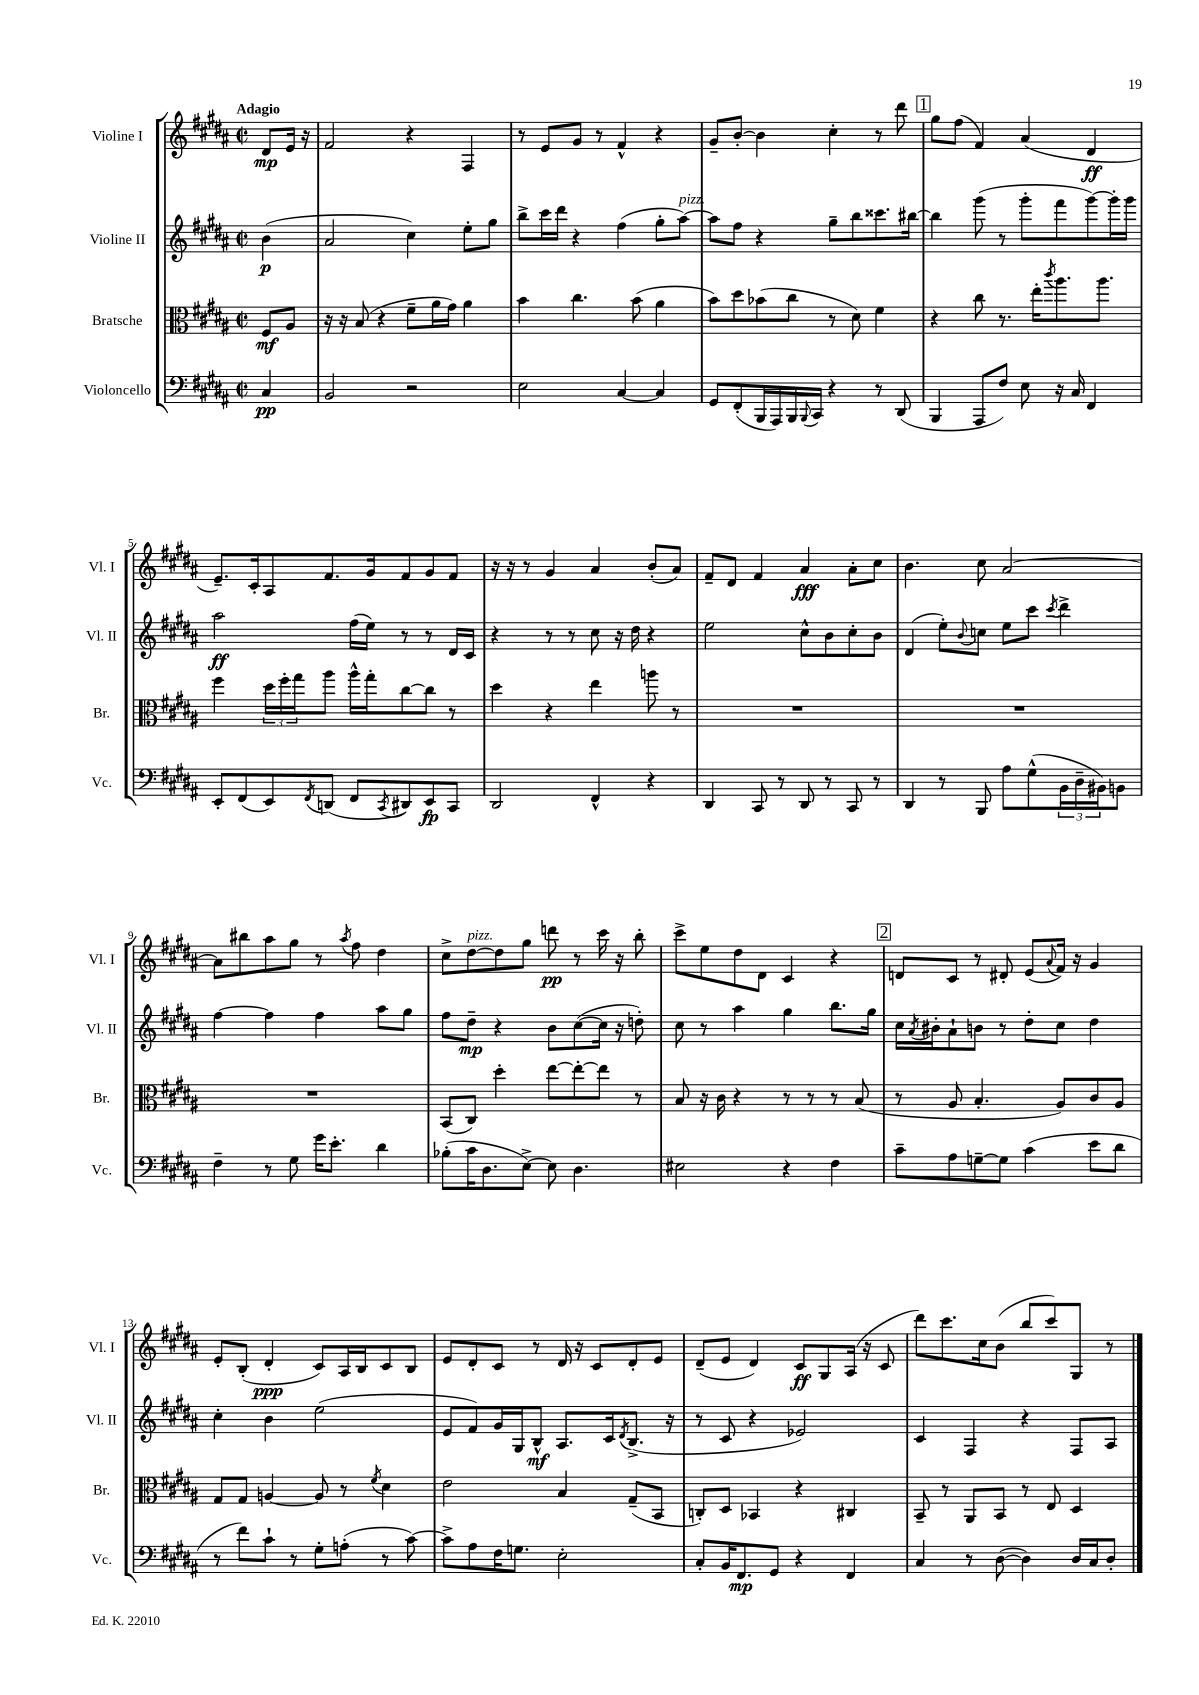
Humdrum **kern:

**kern	**dynam	**kern	**dynam	**kern	**dynam	**kern	**dynam
*part4	*part4	*part3	*part3	*part2	*part2	*part1	*part1
*staff4	*staff4	*staff3	*staff3	*staff2	*staff2	*staff1	*staff1
*I"Violoncello	*	*I"Bratsche	*	*I"Violine II	*	*I"Violine I	*
*I'Vc.	*	*I'Br.	*	*I'Vl. II	*	*I'Vl. I	*
*clefF4	*	*clefC3	*	*clefG2	*	*clefG2	*
*k[f#c#g#d#a#]	*	*k[f#c#g#d#a#]	*	*k[f#c#g#d#a#]	*	*k[f#c#g#d#a#]	*
*M2/2	*	*M2/2	*	*M2/2	*	*M2/2	*
*met(c|)	*	*met(c|)	*	*met(c|)	*	*met(c|)	*
=	=	=	=	=	=	=	=
!	!	!	!	!	!	!LO:TX:a:B:t=Adagio	!
4C#/	pp	8F#/L	mf	(4b\	p	8d#/L	mp
.	.	8A#/J	.	.	.	16e/Jk	.
.	.	.	.	.	.	16r	.
=1	=1	=1	=1	=1	=1	=1	=1
2BB/	.	16r	.	2a#/	.	2f#/	.
.	.	16r	.	.	.	.	.
.	.	(8B/	.	.	.	.	.
.	.	4r	.	.	.	.	.
2r	.	8f#~\L	.	4cc#\)	.	4r	.
.	.	16a#\L	.	.	.	.	.
.	.	16g#\JJ)	.	.	.	.	.
.	.	4a#\	.	8ee'\L	.	4F#/	.
.	.	.	.	8gg#\J	.	.	.
=2	=2	=2	=2	=2	=2	=2	=2
2E\	.	4b\	.	8bb^\L	.	8r	.
.	.	.	.	16ccc#\L	.	8e/L	.
.	.	.	.	16ddd#\JJ	.	.	.
.	.	4.cc#\	.	4r	.	8g#/J	.
.	.	.	.	.	.	8r	.
[4C#/	.	.	.	(4ff#\	.	4f#^^/	.
.	.	(8b\	.	.	.	.	.
4C#/]	.	4a#\	.	8gg#'\L	.	4r	.
!	!	!	!	!LO:TX:a:i:t=pizz.	!	!	!
.	.	.	.	[8aa#\J)	.	.	.
=3	=3	=3	=3	=3	=3	=3	=3
8GG#/L	.	8b\L)	.	8aa#\L]	.	8g#~/L	.
(8FF#'/	.	8dd#\	.	8ff#\J	.	[8b'/J	.
16BBB/L	.	(8b-X\	.	4r	.	4b\]	.
16AAA#/)	.	.	.	.	.	.	.
16BBB/	.	8cc#\J	.	.	.	.	.
8qqBBB/	.	.	.	.	.	.	.
16CC#/JJ	.	.	.	.	.	.	.
4r	.	8r	.	8gg#~\L	.	4cc#'\	.
.	.	8d#\)	.	8bb\	.	.	.
8r	.	4f#\	.	8.ccc##X\	.	8r	.
(8DD#/	.	.	.	.	.	8ddd#\	.
.	.	.	.	[16bb#X\Jk	.	.	.
!!LO:REH:place=s1:t=1
=4	=4	=4	=4	=4	=4	=4	=4
4BBB/	.	4r	.	4bb#\]	.	8gg#\L	.
.	.	.	.	.	.	(8ff#\J	.
8AAA#/L	.	8cc#\	.	(8ggg#\	.	4f#/)	.
8F#/J)	.	8.r	.	8r	.	.	.
8E\	.	.	.	8ggg#'\L	.	(4a#/	.
.	.	16ee'\KL	.	.	.	.	.
.	.	8qccc#/	.	.	.	.	.
16r	.	8.aa#\	.	8fff#\	.	.	.
16C#/	.	.	.	.	.	.	.
4FF#/	.	.	.	[8ggg#\)	.	4d#/	ff
.	.	8.aa#\J	.	.	.	.	.
.	.	.	.	16ggg#'\L]	.	.	.
.	.	.	.	16ggg#\JJ	.	.	.
!!LO:LB:g=z
=5	=5	=5	=5	=5	=5	=5	=5
8EE'/L	.	4ff#\	.	2aa#\	ff	8.e~/L)	.
(8FF#/	.	.	.	.	.	.	.
.	.	.	.	.	.	16c#'/k	.
8EE/)	.	24dd#\LL	.	.	.	8A#/	.
.	.	24ff#'\	.	.	.	.	.
.	.	24gg#\J	.	.	.	.	.
8qFF#/	.	.	.	.	.	.	.
(8DDn/J	.	8aa#\J	.	.	.	8.f#/	.
8FF#/L	.	16aa#^^\LL	.	(16ff#\LL	.	.	.
.	.	16gg#'\J	.	16ee\JJ)	.	16g#/k	.
8qCC#/	.	.	.	.	.	.	.
8DD#X/)	.	[8cc#\	.	8r	.	8f#/	.
8EE/	fp	8cc#\J]	.	8r	.	8g#/	.
8CC#/J	.	8r	.	16d#/LL	.	8f#/J	.
.	.	.	.	16c#/JJ	.	.	.
=6	=6	=6	=6	=6	=6	=6	=6
2DD#/	.	4dd#\	.	4r	.	16r	.
.	.	.	.	.	.	16r	.
.	.	.	.	.	.	8r	.
.	.	4r	.	8r	.	4g#/	.
.	.	.	.	8r	.	.	.
4FF#^^/	.	4ee\	.	8cc#\	.	4a#/	.
.	.	.	.	16r	.	.	.
.	.	.	.	16dd#\	.	.	.
4r	.	8aan\	.	4r	.	(8b'/L	.
.	.	8r	.	.	.	8a#/J)	.
=7	=7	=7	=7	=7	=7	=7	=7
4DD#/	.	1r	.	2ee\	.	8f#~/L	.
.	.	.	.	.	.	8d#/J	.
8CC#/	.	.	.	.	.	4f#/	.
8r	.	.	.	.	.	.	.
8DD#/	.	.	.	8cc#^^\L	.	4a#/	fff
8r	.	.	.	8b\	.	.	.
8CC#/	.	.	.	8cc#'\	.	8a#'\L	.
8r	.	.	.	8b\J	.	8cc#\J	.
=8	=8	=8	=8	=8	=8	=8	=8
4DD#/	.	1r	.	(4d#/	.	4.b\	.
8r	.	.	.	8ee'\L)	.	.	.
.	.	.	.	8qqb/	.	.	.
8BBB/	.	.	.	8ccn\J	.	8cc#\	.
8A#\L	.	.	.	8ee\L	.	[2a#/	.
(8G#^^\	.	.	.	8ccc#\J	.	.	.
.	.	.	.	8qccc#/	.	.	.
24BB\L	.	.	.	4ddd#^\	.	.	.
24D#~\	.	.	.	.	.	.	.
24BB#X\J)	.	.	.	.	.	.	.
8BBn\J	.	.	.	.	.	.	.
!!LO:LB:g=z
=9	=9	=9	=9	=9	=9	=9	=9
4F#~\	.	1r	.	[4ff#\	.	8a#\L]	.
.	.	.	.	.	.	8bb#X\	.
8r	.	.	.	4ff#\]	.	8aa#\	.
8G#\	.	.	.	.	.	8gg#\J	.
16g#\KL	.	.	.	4ff#\	.	8r	.
8.e'\J	.	.	.	.	.	.	.
.	.	.	.	.	.	8qaa#/	.
.	.	.	.	.	.	8ff#\	.
4d#\	.	.	.	8aa#\L	.	4dd#\	.
.	.	.	.	8gg#\J	.	.	.
=10	=10	=10	=10	=10	=10	=10	=10
(8B-X'\L	.	(8BB/L	.	8ff#\L	.	8cc#^\L	.
!	!	!	!	!	!	!LO:TX:a:i:t=pizz.	!
16c#\K	.	8C#/J)	.	8dd#~\J	mp	[8dd#\	.
8.D#\	.	.	.	.	.	.	.
.	.	4dd#'\	.	4r	.	8dd#\]	.
[8E^\J)	.	.	.	.	.	8gg#\J	.
8E\]	.	[8ee\L	.	8b\L	.	8dddn\	pp
4.D#\	.	8ee'\_	.	([8cc#\	.	8r	.
.	.	8ee\J]	.	16cc#\Jk]	.	16ccc#\	.
.	.	.	.	16r	.	16r	.
.	.	8r	.	8ddn'\)	.	8bb'\	.
=11	=11	=11	=11	=11	=11	=11	=11
2E#X\	.	8B/	.	8cc#\	.	8ccc#^\L	.
.	.	16r	.	8r	.	8ee\	.
.	.	16c#\	.	.	.	.	.
.	.	4r	.	4aa#\	.	8dd#\	.
.	.	.	.	.	.	8d#\J	.
4r	.	8r	.	4gg#\	.	4c#/	.
.	.	8r	.	.	.	.	.
4F#\	.	8r	.	8.bb\L	.	4r	.
.	.	(8B/	.	.	.	.	.
.	.	.	.	16gg#\Jk	.	.	.
!!LO:REH:place=s1:t=2
=12	=12	=12	=12	=12	=12	=12	=12
8c#~\L	.	8r	.	16cc#\LL	.	8dn/L	.
.	.	.	.	8qa#/	.	.	.
.	.	.	.	16b#X'\J	.	.	.
8A#\	.	8A#/	.	8a#`\	.	8c#/J	.
[8Gn~\	.	4.B'/	.	8bn\J	.	8r	.
8G\J]	.	.	.	8r	.	8d#X'/	.
(4c#\	.	.	.	8dd#'\L	.	(8e/L	.
.	.	.	.	.	.	8qqa#/	.
.	.	8A#/L)	.	8cc#\J	.	16f#/Jk)	.
.	.	.	.	.	.	16r	.
8e\L	.	8c#/	.	4dd#\	.	4g#/	.
8d#\J	.	8A#/J	.	.	.	.	.
!!LO:LB:g=z
=13	=13	=13	=13	=13	=13	=13	=13
8r	.	8G#/L	.	4cc#'\	.	8e'/L	.
8f#\L)	.	8G#/J	.	.	.	(8B'/J	.
8c#`\J	.	[4An/	.	4b\	.	4d#'/	ppp
8r	.	.	.	.	.	.	.
8G#'\L	.	8A/]	.	(2ee\	.	8c#/L)	.
(8An'\J	.	8r	.	.	.	16A#/L	.
.	.	.	.	.	.	16B/J	.
.	.	8qf#/	.	.	.	.	.
8r	.	4d#\	.	.	.	8c#/	.
[8c#\)	.	.	.	.	.	8B/J	.
=14	=14	=14	=14	=14	=14	=14	=14
8c#^\L]	.	2e\	.	8e/L	.	8e/L	.
8A#\	.	.	.	8f#/)	.	8d#'/	.
16F#\K	.	.	.	16g#/L	.	8c#/J	.
8.Gn\J	.	.	.	16G#/J	.	.	.
.	.	.	.	8B^^/J	mf	8r	.
2E'\	.	4B/	.	8.A#/L	.	16d#/	.
.	.	.	.	.	.	16r	.
.	.	.	.	.	.	8c#/L	.
.	.	.	.	16c#/k	.	.	.
.	.	.	.	8qd#/	.	.	.
.	.	(8G#~/L	.	(8.B^/J	.	8d#'/	.
.	.	8BB/J	.	.	.	8e/J	.
.	.	.	.	16r	.	.	.
=15	=15	=15	=15	=15	=15	=15	=15
8C#'/L	.	8Cn'/L)	.	8r	.	(8d#~/L	.
16BB/K	.	8D#/J	.	8c#/	.	8e/J	.
8.FF#/	mp	.	.	.	.	.	.
.	.	4BB-X/	.	4r	.	4d#/)	.
8GG#/J	.	.	.	.	.	.	.
4r	.	4r	.	2e-X/)	.	8c#/L	ff
.	.	.	.	.	.	8G#/	.
4FF#/	.	4C#X/	.	.	.	(16A#/Jk	.
.	.	.	.	.	.	16r	.
.	.	.	.	.	.	8c#/	.
=16	=16	=16	=16	=16	=16	=16	=16
4C#/	.	8BB~/	.	4c#/	.	8ddd#\L)	.
.	.	8r	.	.	.	8.ccc#\	.
8r	.	8AA#/L	.	4F#/	.	.	.
.	.	.	.	.	.	16cc#\k	.
([8D#\	.	8BB/J	.	.	.	(8b\J	.
4D#\])	.	8r	.	4r	.	8bb/L	.
.	.	8E/	.	.	.	8ccc#/)	.
16D#/LL	.	4D#/	.	8F#/L	.	8G#/J	.
16C#/J	.	.	.	.	.	.	.
8D#'/J	.	.	.	8A#/J	.	8r	.
==	==	==	==	==	==	==	==
*-	*-	*-	*-	*-	*-	*-	*-
